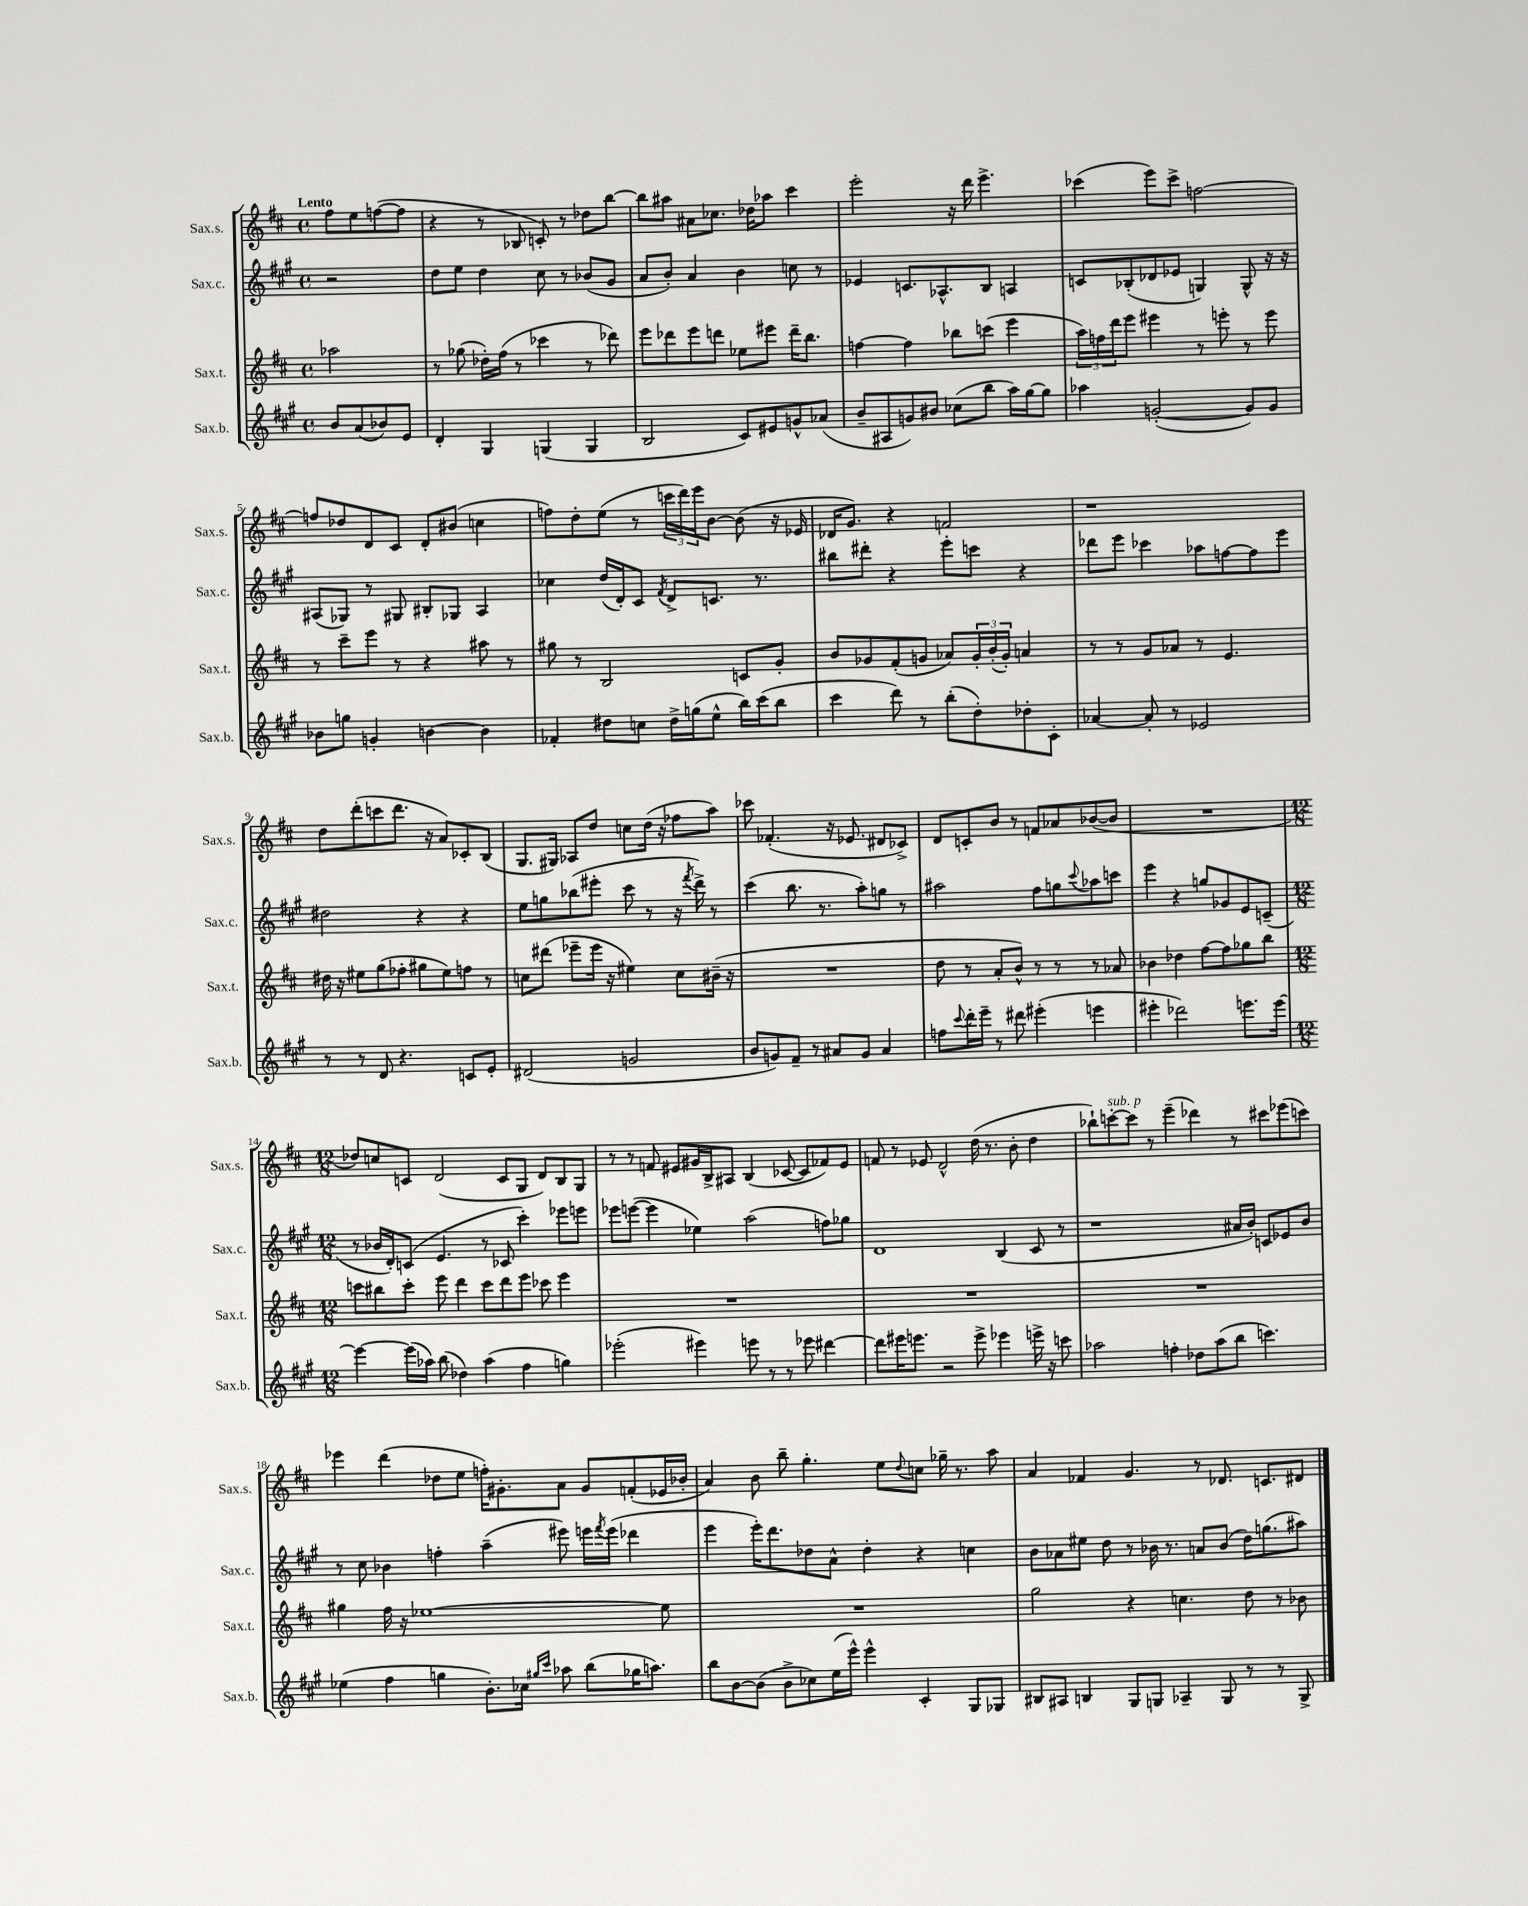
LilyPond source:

<<
\new StaffGroup <<
\new Staff = "s0" \with { instrumentName = "Sax.s." shortInstrumentName = "Sax.s." } {
    \clef treble \key d \major \defaultTimeSignature \time 4/4 \partial 2 \tempo "Lento"
    fis''8 e''8 f''8~( f''8 |
    r4 r8 bes8 c'8-.) r8 des''8 b''8~ |
    b''8 ais''8 ais'8 ces''8. des''16 aes''8 cis'''4 |
    e'''2-. r16 d'''16 e'''4.-> |
    ces'''4( e'''8) ces'''8-> f''2~ |
    f''8 des''8 d'8 cis'8 d'8-. bis'8( c''4 |
    f''8) d''8-. e''8( r8 \tuplet 3/2 { c'''16 d'''16) e'''16 } b'8~ b'8( r16 ees'16 |
    des'16 g'8.) r4 f'2 |
    r1 |
    d''8 d'''8-.( c'''8 d'''8. r16 a'8) ces'8-. b8( |
    g8. gis16) aes8 d''8 c''8 d''16( r16 fes''8 a''8) |
    ces'''8 fes'4.-.( r16 ees'8. dis'8 ces'8->) |
    d'8 c'8-. b'8 r8 f'8 aes'8 bes'8~( bes'8 |
    R1 |
    \numericTimeSignature \time 12/8 des''8) c''8 c'8 d'2( c'8 g8 d'8) b8 g8 |
    r8 r8 f'8 eis'8 gis'16 b16-> ais8 b4( ces'8~ ces'8 fes'8) eis'8 |
    f'8 r8 ees'8 d'2-^ d''16( r8. b'8-. d''4 |
    bes''8-!) c'''8~-.^\markup { \italic "sub. p" } c'''8 r8 e'''4--( des'''4) r8 cis'''8 ees'''8( c'''8) |
    ees'''4 d'''4( des''8 e''8 f''16-.) gis'8.-. a'8 gis'8 f'8-.( ees'16 bes'16-. |
    a'4) b'8 b''8-- g''4.-. e''8 \appoggiatura { d''8 } c''8 ges''16-- r8. a''8 |
    a'4 fes'4 g'4. r8 des'8. c'8. dis'8 \bar "|." |
}
\new Staff = "s1" \with { instrumentName = "Sax.c." shortInstrumentName = "Sax.c." } {
    \clef treble \key a \major \defaultTimeSignature \time 4/4 \partial 2
    r2 |
    d''8 e''8 d''4 cis''8 r8 bes'8( gis'8 |
    a'8 b'8-.) a'4 b'4 c''8 r8 |
    ees'4 c'8. aes8.-^ b8 a4 |
    c'8 bes8-.( des'8 ees'8 g4) g8-^ r16 r16 |
    ais8( ges8) r8 gis8 bis8-. ges8 ais4 |
    ces''4 d''16( d'16-.) cis'8 \acciaccatura { fis'8 } d'8-> c'8. r8. |
    bis''8 dis'''8-. r4 e'''8-. c'''8 r4 |
    des'''8 e'''8 ces'''4 aes''8 f''8~ f''8 e'''8 |
    dis''2 r4 r4 |
    e''8 g''8 bes''8( eis'''8-. cis'''8 r8 r16 \acciaccatura { fis'''8 } d'''16->) r8 |
    cis'''4( b''8. r8. a''8-.) g''8 r8 |
    ais''2 fis''8 g''8 \appoggiatura { cis'''8 } aes''8 c'''8 |
    e'''4 r4 g''8 ges'8 e'8 c'8--( |
    \numericTimeSignature \time 12/8 r8 bes'16 d'16-.) c'8( e'4. r8 ces'8 cis'''4-.) ees'''8 e'''8 |
    ees'''8 e'''8~( e'''4 ees''4) a''2( f''8) ges''8 |
    d'1 b4( cis'8 r8 |
    r1 ais'16 b'16-.) c'8 ees'8 b'8 |
    r8 cis''8 bes'4 f''4-. a''4--( eis'''8) e'''16 \acciaccatura { fis'''8 } e'''16( des'''4 |
    e'''4 e'''16-.) d'''8. des''8 a'8-^ des''4-. r4 c''4 |
    b'8 aes'8 eis''8 d''8 r8 bes'16 r8. a'8 bes'8( d''16) g''8.( ais''8) \bar "|." |
}
\new Staff = "s2" \with { instrumentName = "Sax.t." shortInstrumentName = "Sax.t." } {
    \clef treble \key d \major \defaultTimeSignature \time 4/4 \partial 2
    aes''2 |
    r8 ges''8( des''16-.) fis''16( r8 ces'''4 r8 des'''8) |
    e'''8 des'''8 e'''8 d'''8 ees''8 eis'''8 d'''16-- b''8. |
    f''4~ f''4 bes''8 c'''8( e'''4 |
    \tuplet 3/2 { a''16) f''16 d'''16 } e'''8 eis'''4 r8 e'''8-. r8 e'''8 |
    r8 cis'''8-- e'''8 r8 r4 ais''8 r8 |
    gis''8 r8 b2 c'8 g'8-. |
    b'8 ges'8 fis'8-.( g'8 aes'8) \tuplet 3/2 { g'16-. b'16-.( g'16-.) } a'4 |
    r8 r8 g'8 aes'8 r8 e'4. |
    dis''16 r16 eis''8 g''8( fes''8-. gis''8 eis''8) f''8 r8 |
    c''8 dis'''8( ees'''8-- ees'''16 r16 eis''4) c''8 bis'16--( r16 |
    R1 |
    d''8 r8 a'8-. b'8-^) r8 r8 r8 aes'8 |
    bes'4 des''4 fis''8~ fis''8 ges''8 b''8 |
    \numericTimeSignature \time 12/8 c'''8 bis''8 c'''8-. e'''8 d'''4 c'''8 d'''8 e'''8 ces'''8 e'''4 |
    R1. |
    R1. |
    R1. |
    gis''4 fis''16 r16 ees''1~ ees''8 |
    R1. |
    g''2 r4 c''4. d''8 r8 bes'8 \bar "|." |
}
\new Staff = "s3" \with { instrumentName = "Sax.b." shortInstrumentName = "Sax.b." } {
    \clef treble \key a \major \defaultTimeSignature \time 4/4 \partial 2
    b'8 a'8( bes'8) e'8 |
    d'4-. gis4 g4( g4 |
    b2 cis'8) eis'8 g'8-^ aes'8( |
    b'8-- ais8 g'8) bis'8 ces''8( b''8 a''16) gis''16~ gis''8 |
    aes''4 g'2~-.( g'8) g'8 |
    bes'8 g''8 g'4-. b'4~ b'4 |
    fes'4-. dis''8 c''8 dis''16-> g''16( e''8-^ b''16) cis'''16( b''8 |
    cis'''4 d'''8) r8 b''8-.( d''8-.) des''8-. cis'8-. |
    aes'4~ aes'8-. r8 ees'2 |
    r8 r8 d'8 r4. c'8 e'8-. |
    dis'2( g'2 |
    b'8 g'8) fis'8-- r8 ais'8 g'8 ais'4 |
    f''8 \appoggiatura { cis'''8 } d'''16-. e'''16-- r8 dis'''8 eis'''4-.( e'''4 |
    eis'''4-. des'''2) e'''8. e'''16~ |
    \numericTimeSignature \time 12/8 e'''4~ e'''16( aes''16) b''8( des''4) aes''4( fis''4 g''4) |
    ees'''2-.( eis'''4) e'''8 r8 r8 ees'''8 dis'''4~ |
    dis'''8 eis'''16 e'''8. r2 e'''8-> ees'''4 e'''16-> r16 c'''8 |
    aes''2 f''4-. des''8 aes''8( b''8 c'''4.) |
    ees''4( fis''4 g''4 b'8.-.) ces''16 \grace { gis''16 cis'''16 } aes''8 b''8( ges''16 a''8.) |
    b''8 b'8~ b'8( b'8-> ces''8) e''16( e'''16-^) e'''4-^ cis'4-. gis8 ges8 |
    bis8 ais8 b4 gis8 g8 aes4-- g8 r8 r8 g8-> \bar "|." |
}
>>
>>
